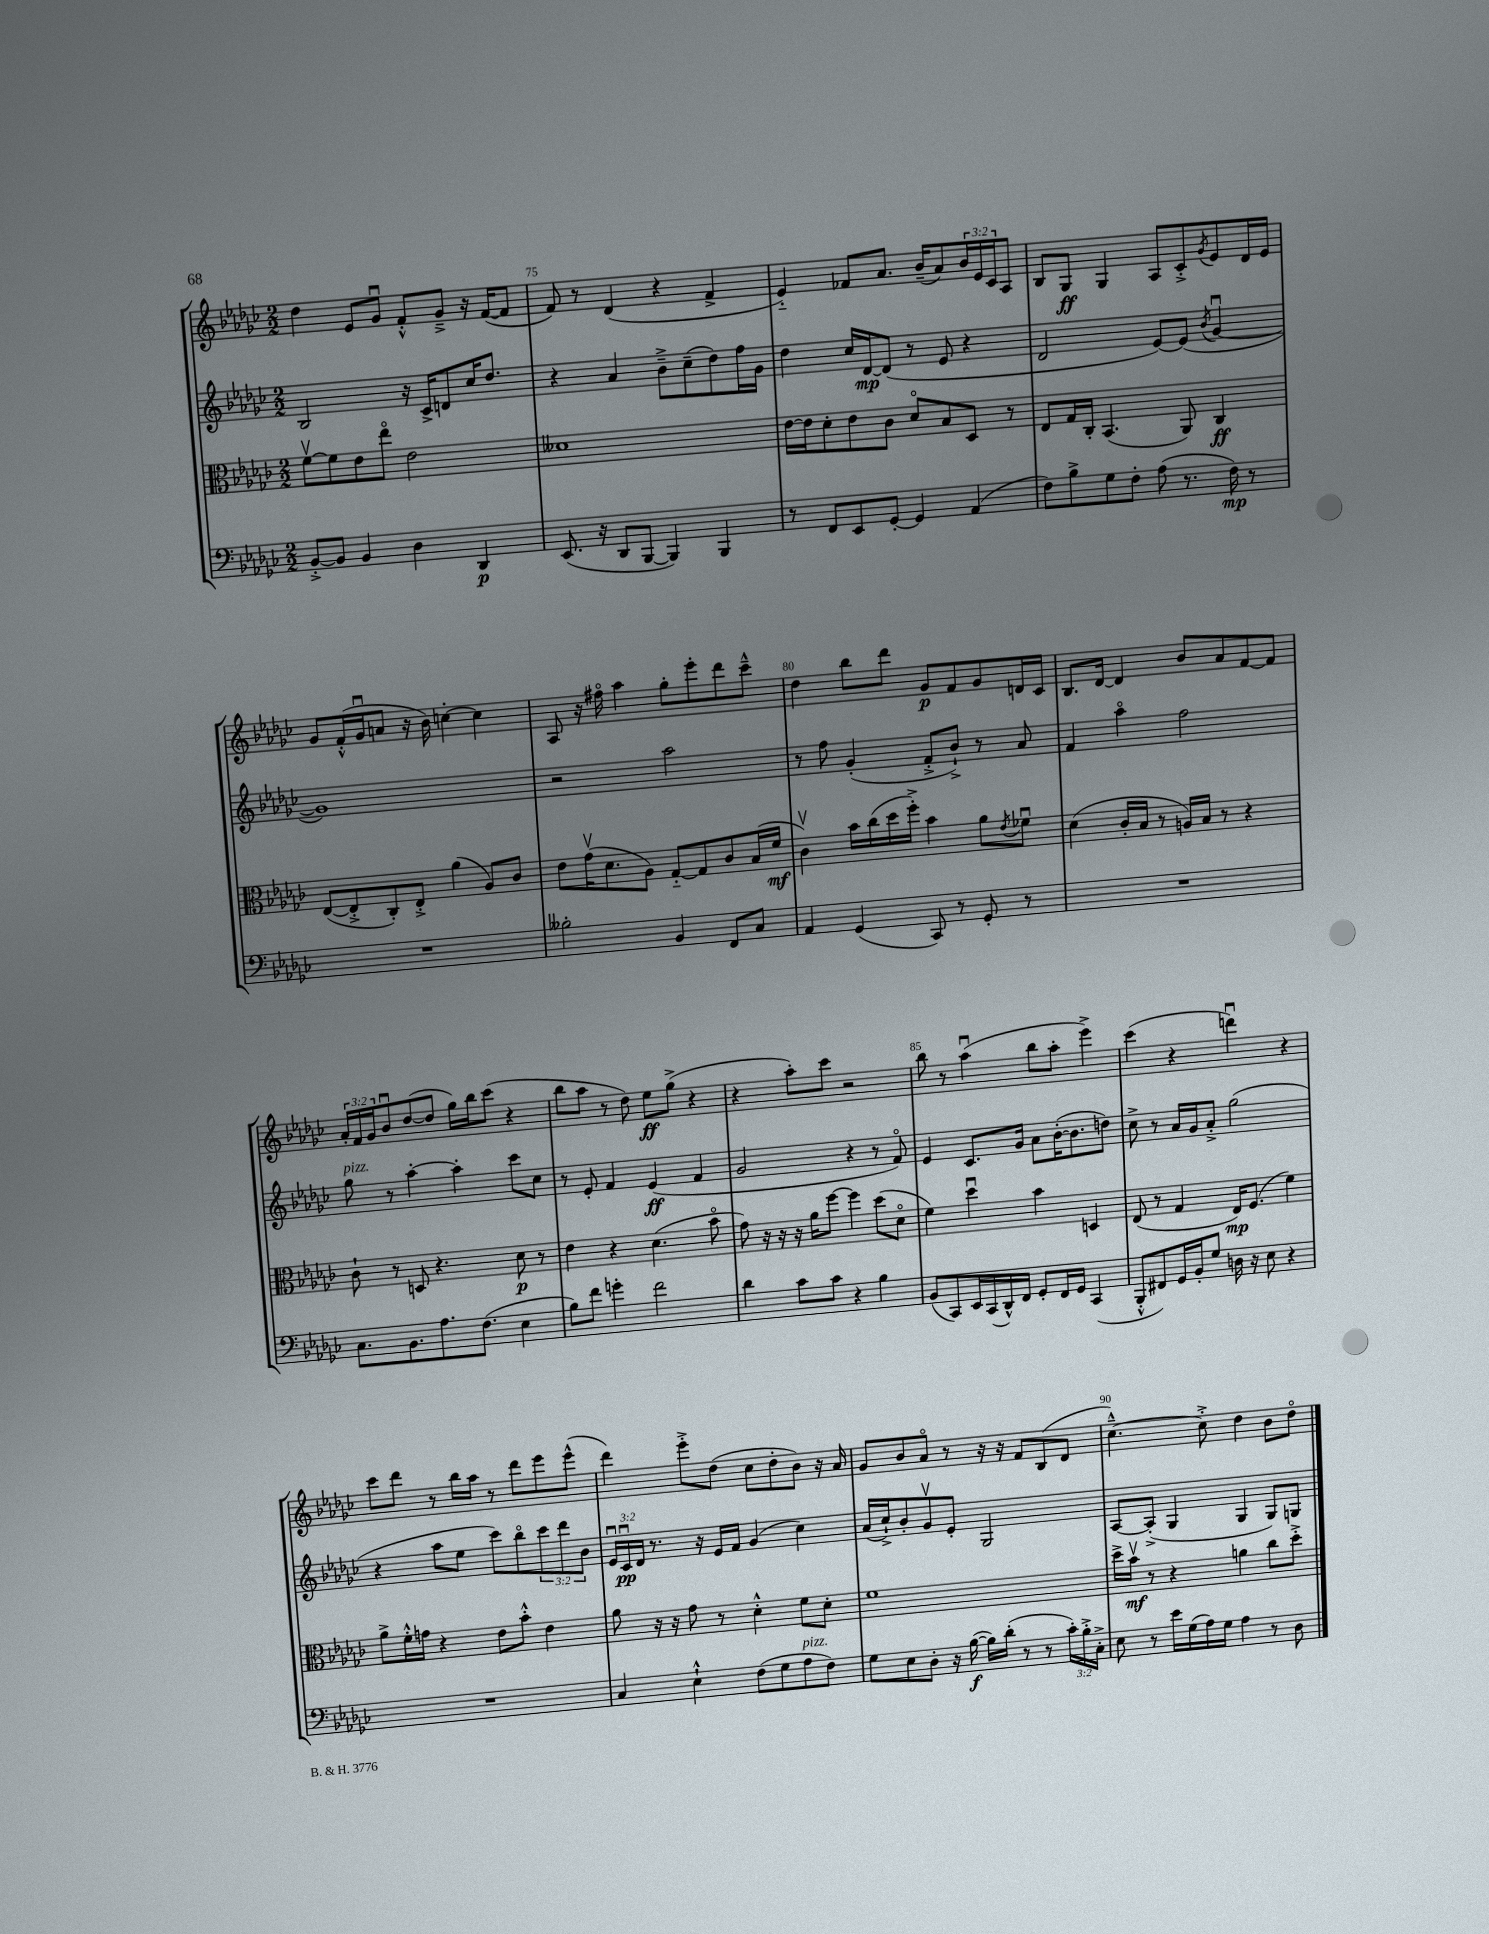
<<
\new StaffGroup <<
\new Staff = "s0" {
    \clef treble \key ges \major \numericTimeSignature \time 2/2 \override Staff.TupletNumber.text = #tuplet-number::calc-fraction-text
    des''4 ees'8 ges'8\downbow f'8-.-^ ges'8---> r16 f'16~( f'8 |
    f'8) r8 des'4( r4 f'4-> |
    ees'4-_) fes'8 aes'8. bes'16--( aes'8) \tuplet 3/2 { bes'16 ees'16 ces'16 } aes8 |
    bes8 ges8\ff ges4 aes8 ces'8-.-> \acciaccatura { ges'8 } ees'8 des'16 ees'16 |
    ges'8 f'16-.-^( ges'16\downbow a'8 r16 bes'16) c''4~-. c''4 |
    aes8 r16 fis''16\flageolet aes''4 ges''8-. ees'''8-. des'''8 ces'''8---^ |
    des''4 bes''8 des'''8 ges'8\p f'8 ges'8 d'16 ces'16 |
    bes8. des'16~ des'4 bes'8 aes'8 f'8~ f'8 |
    \tuplet 3/2 { aes'16-. f'16 ges'16 } bes'8\downbow des''8~( des''8 ges''16) bes''16 ces'''8( r4 |
    bes''8 aes''8 r8 des''8) ees''8\ff ges''8->( r4 |
    r4 aes''8-.) ces'''8 r2 |
    bes''8 r8 aes''4\downbow( bes''8 aes''8-. ees'''4->) |
    ces'''4( r4 d'''4\downbow) r4 |
    ces'''8 des'''8 r8 bes''16 aes''16 r8 des'''8 ees'''8 ees'''8-^( |
    des'''4) ees'''8-.-> des''8( ces''8 des''8-. bes'8) r16 aes'16 |
    ges'8 bes'8 aes'8\flageolet r8 r16 r16 f'8 bes8( des'8 |
    ces''4.~---^) ces''8-.-> des''4 bes'8 des''8\flageolet \bar "|." |
}
\new Staff = "s1" {
    \clef treble \key ges \major \numericTimeSignature \time 2/2 \override Staff.TupletNumber.text = #tuplet-number::calc-fraction-text
    bes2 r16 ces'16-> d'8 ces''16 des''8. |
    r4 aes'4 bes'8---> ces''8--( des''8) f''16 ges'16 |
    des''4 ces''16 des'16~\mp des'8( r8 ees'8 r4 |
    des'2 ees'8~) ees'8( \acciaccatura { bes'8 } ges'4~\downbow |
    ges'1) |
    r2 aes''2 |
    r8 f''8 ges'4-.( f'8-.-> bes'8-!->) r8 aes'8 |
    f'4 aes''4\flageolet f''2 |
    ges''8^\markup { \italic "pizz." } r8 aes''4~-. aes''4-. ces'''8 ces''8 |
    r8 ees'8-. f'4 ees'4\ff( f'4 |
    ges'2 r4 r8 f'8\flageolet) |
    ees'4 ces'8. ges'16 aes'8 bes'16~-.( bes'8. d''8) |
    ces''8-> r8 aes'16 ges'16 aes'8-.-> ges''2( |
    r4 aes''8 ees''8 ces'''8) bes''8\flageolet \tuplet 3/2 { ces'''8 des'''8 bes'8 } |
    \tuplet 3/2 { ees'16\downbow ces'16\downbow\pp des'16 } r8. r16 ees'16 f'16 ges'4( ces''4) |
    aes'16( ces''16-!->) bes'8-. ges'8\upbow ees'8-. ges2 |
    aes8~ aes8-.->( ges4 ges4 ges8) g8 \bar "|." |
}
\new Staff = "s2" {
    \clef alto \key ges \major \numericTimeSignature \time 2/2
    f'8~\upbow f'8 ees'8 ees''8\flageolet ees'2 |
    deses'1 |
    ees'16~ ees'16 des'8-. ees'8 ces'8 des'8\flageolet bes8 des8 r8 |
    ees8 ges16 ces16-. bes,4.( aes,8) ces4\ff |
    ees8~( ees8-.-> ces8-.) ees8-.-> aes'4( aes8) ces'8 |
    ees'8 ges'16\upbow( des'8. aes8) ges8~-_ ges8 ces'8 bes16( f'16\mf |
    ces'4\upbow) bes'16 ces''16( des''16 f''16-.->) bes'4 aes'8 \acciaccatura { ees'8 } fes'8\downbow |
    des'4( ces'16-. bes16 r8 a16) bes16 r8 r4 |
    ces'8-! r8 d8 r4. des'8\p r8 |
    ees'4 r4 des'4.( bes'8\flageolet |
    ges'8) r16 r16 r16 aes'16 f''8~ f''4 des''8( des'8\flageolet |
    f'4) des''4\downbow bes'4 d4 |
    ees8( r8 ges4 ees16\mp) f8.( f'4) |
    aes'8-> f'16-.-^ g'16 r4 ees'8 bes'8-.-^ ees'4 |
    aes'8 r16 r16 ges'8 r8 des'4-.-^ f'8 des'8-. |
    f'1 |
    des''16-> bes'16\upbow\mf r8 r4 a'4 ces''8 des''8-.-> \bar "|." |
}
\new Staff = "s3" {
    \clef bass \key ges \major \numericTimeSignature \time 2/2 \override Staff.TupletNumber.text = #tuplet-number::calc-fraction-text
    bes,8~-.-> bes,8 bes,4 des4 des,4\p |
    ees,8.( r16 des,8 bes,,8~ bes,,4) bes,,4 |
    r8 f,8 ees,8 ges,8~-. ges,4 aes,4( |
    f8) bes8-> ges8 f8-. aes8( r8. f16\mp) r8 |
    R1 |
    beses2-. bes,4 f,8 ces8 |
    aes,4 ges,4( ces,8) r8 ges,8-. r8 |
    R1 |
    ces8. bes,8. aes8. f8.( ees4 |
    bes8) f'8 g'4-. f'2 |
    des'4 ces'8 ces'8 r4 bes4 |
    bes,8( ces,8) ees,16 ces,16( des,16-^) f,16 ges,8-. f,16 ges,16 ces,4( |
    bes,,8-.-^ fis,8) ges,16 bes,16-. ges8 d16 r16 ees8 r4 |
    R1 |
    ces4 ees4-!-^ f8( ges8 aes8^\markup { \italic "pizz." } f8) |
    ges8 ees8 des8-. r16 bes16~\f( bes16) des'16-.( r8 r8 \tuplet 3/2 { ces'16-.) bes16-.-> ces16-.-> } |
    ees8 r8 ees'16 ges16( aes16) ges16 aes4 r8 des8 \bar "|." |
}
>>
>>
\layout { \context { \Score currentBarNumber = #74 \override BarNumber.break-visibility = ##(#f #t #t) barNumberVisibility = #(every-nth-bar-number-visible 5) } }
